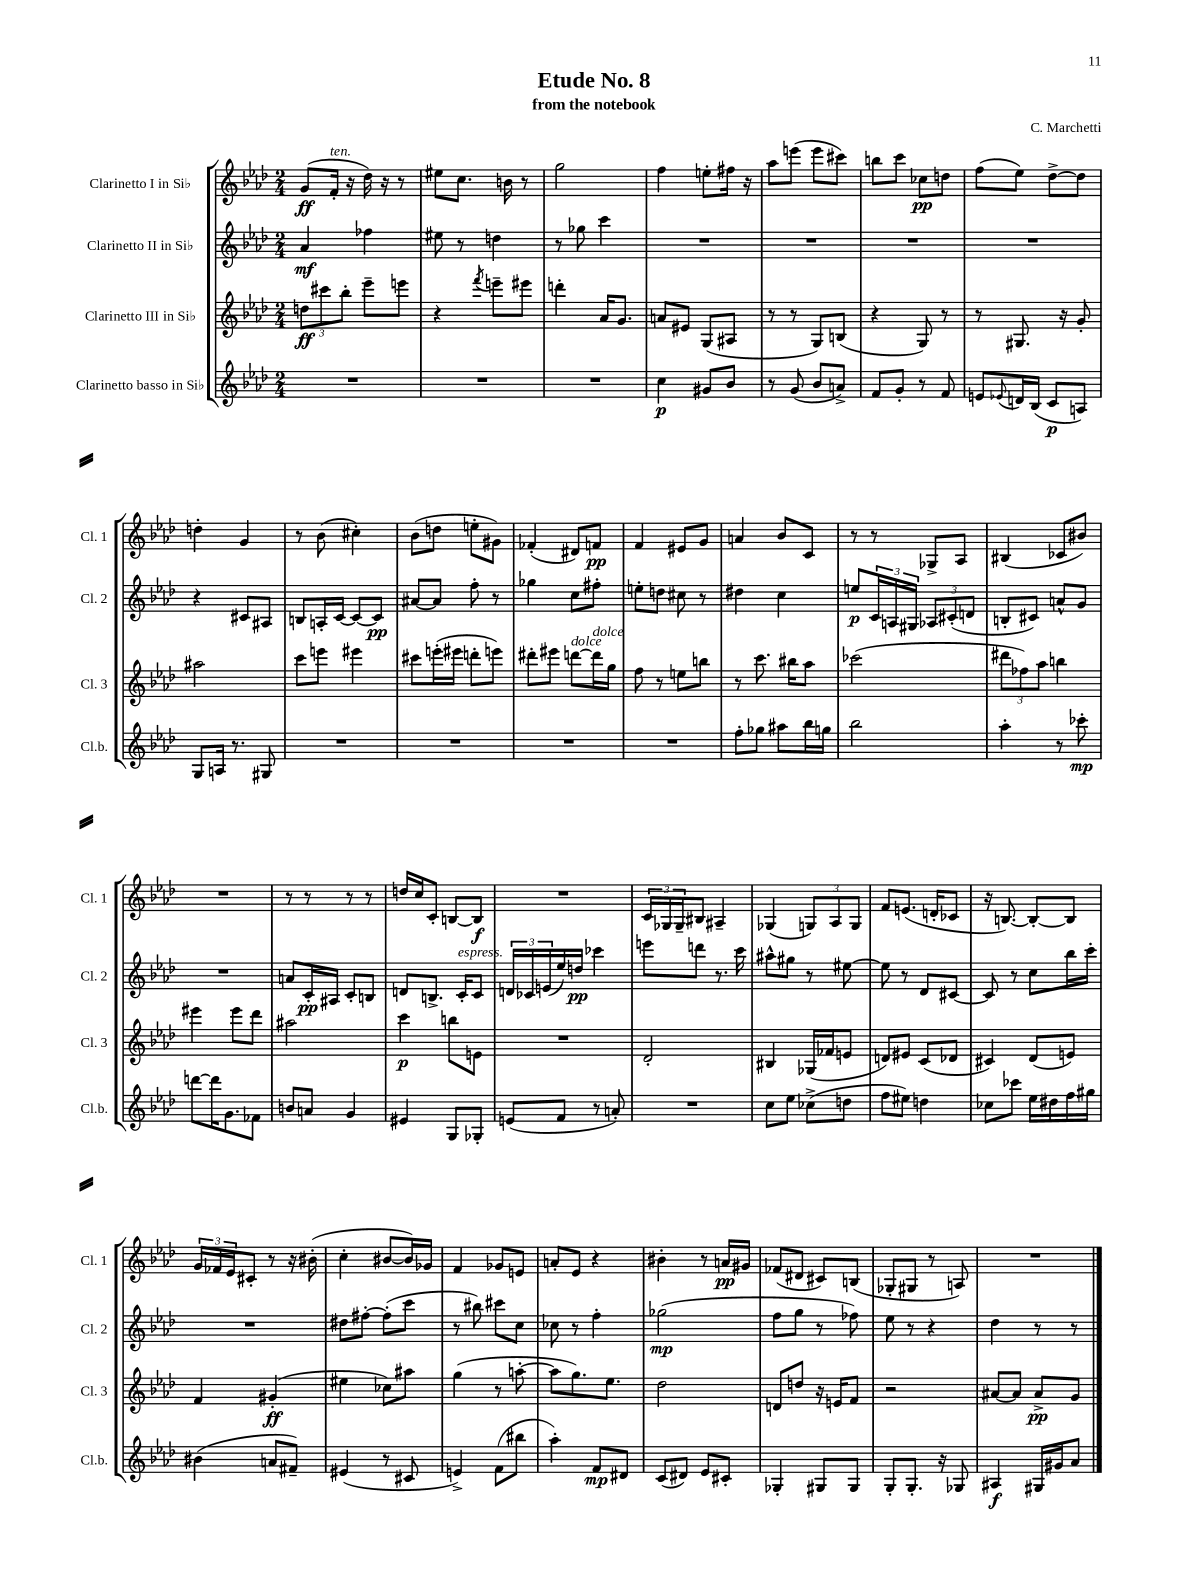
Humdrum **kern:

**kern	**kern	**kern	**kern
*staff4	*staff3	*staff2	*staff1
*clefG2	*clefG2	*clefG2	*clefG2
*k[b-e-a-d-]	*k[b-e-a-d-]	*k[b-e-a-d-]	*k[b-e-a-d-]
*M2/4	*M2/4	*M2/4	*M2/4
2r	12dd	4a-	(8g
.	12ccc#	.	.
.	.	.	16f'
.	12bb-'	.	.
.	.	.	16r
.	8eee-~	4ff-	16dd-)
.	.	.	16r
.	8eee	.	8r
=	=	=	=
2r	4r	8ee#	8ee#
.	.	8r	8.cc
.	8qfff	.	.
.	8eee~	4dd	.
.	.	.	16b
.	8eee#	.	8r
=	=	=	=
2r	4ddd'	8r	2gg
.	.	8gg-	.
.	16a-	4ccc	.
.	8.g	.	.
=	=	=	=
4cc	8a	2r	4ff
.	8e#	.	.
8g#	(8G	.	8ee'
8b-	8A#	.	16ff#
.	.	.	16r
=	=	=	=
8r	8r	2r	8aa-
(8g	8r	.	(8eee
8b-	8G)	.	8eee
8a^)	(8B	.	8ccc#)
=	=	=	=
8f	4r	2r	8bb
8g'	.	.	8ccc
8r	8G)	.	8cc-
8f	8r	.	8dd
=	=	=	=
8e	8r	2r	(8ff
8qqe-	.	.	.
16d	8.G#	.	8ee-)
(16B-	.	.	.
8c	.	.	[8dd-^
.	16r	.	.
8A)	8g'	.	8dd-]
=	=	=	=
8G	2aa#	4r	4dd'
16A	.	.	.
8.r	.	.	.
.	.	8c#	4g
8G#	.	8A#	.
=	=	=	=
2r	8ccc	8B	8r
.	8eee	16A'	(8b-
.	.	[16c	.
.	4eee#	8c_	4cc#')
.	.	8c]	.
=	=	=	=
2r	8ccc#	[8a#	(8b-
.	(16eee'	8a#]	8dd
.	16eee#	.	.
.	8ddd'	8ff'	8ee'
.	8eee)	8r	8g#)
=	=	=	=
2r	8ddd#'	4gg-	(4f-'
.	8eee#	.	.
.	[8ddd	8cc	8d#)
.	16ddd]	8ff#'	8f
.	16gg	.	.
=	=	=	=
2r	8ff	8ee'	4f
.	8r	8dd	.
.	8ee	8cc#	8e#
.	8bb	8r	8g
=	=	=	=
8ff'	8r	4dd#	4a
8gg-	8.ccc	.	.
8aa#	.	4cc	8b-
.	16bb#	.	.
16bb-	8aa-	.	8c
16gg	.	.	.
=	=	=	=
2bb-	(2ccc-	8ee	8r
.	.	24c	8r
.	.	24A	.
.	.	24G#	.
.	.	12A-	8G-^
.	.	(12c#'	.
.	.	.	8A-
.	.	12d	.
=	=	=	=
4aa-'	12ddd#	8B'	(4B#
.	12ff-)	.	.
.	.	8c#)	.
.	12aa-	.	.
8r	4bb	8a^^	8c-
8ccc-'	.	8g	8b#)
=	=	=	=
[8ddd	4eee#	2r	2r
16ddd]	.	.	.
8.g	.	.	.
.	8eee#	.	.
8f-	8ddd-	.	.
=	=	=	=
8b	2aa#	8a	8r
8a	.	16c'	8r
.	.	16A#	.
4g	.	8c'	8r
.	.	8B	8r
=	=	=	=
4e#	4ccc	8d	16dd
.	.	.	16cc
.	.	8.B^	8c'
8G	8bb	.	[8B
.	.	16c'	.
8G-'	8e	8c	8B]
=	=	=	=
(8e	2r	24d	2r
.	.	24c-	.
.	.	(24e	.
8f	.	16ee-)	.
.	.	16dd	.
8r	.	4ccc-	.
8a')	.	.	.
=	=	=	=
2r	2d-'	8eee	24c
.	.	.	24G-
.	.	.	24G-~
.	.	8ddd	8B#
.	.	8.r	4A#~
.	.	16ccc	.
=	=	=	=
8cc	4B#	8aa#^^	(4G-
8ee-	.	8gg#	.
(8cc-^	(16G-	8r	12G)
.	16f-	.	.
.	.	.	12A-
8dd	8e	[8ee#	.
.	.	.	12G
=	=	=	=
8ff	8d)	8ee#]	8f
8ee#)	8e#	8r	(8.e
4dd	(8c	8d-	.
.	.	.	16d'
.	8d-	[8c#	8c-
=	=	=	=
8cc-	4c#)	8c#]	16r
.	.	.	[8.B)
8ccc-	.	8r	.
16ee-	(8d-	8cc	8B'_
16dd#	.	.	.
16ff	8e)	16bb-	8B]
16gg#	.	16ccc'	.
=	=	=	=
(4b#	4f	2r	24g
.	.	.	24f-
.	.	.	24e-
.	.	.	8c#'
8a	(4g#'	.	8r
8f#~)	.	.	16r
.	.	.	(16b#'
=	=	=	=
(4e#	4ee#	8dd#	4cc'
.	.	[8ff#'	.
8r	8cc-)	(8ff#']	[8b#
8c#	8aa#	8ccc	16b#])
.	.	.	16g-
=	=	=	=
4e^)	(4gg	8r	4f
.	.	8bb#)	.
(8f	8r	8ccc#	8g-
8bb#	[8aa'	8cc	8e
=	=	=	=
4aa-')	8aa]	8cc-	8a'
.	8.gg)	8r	8e-
8f	.	4ff'	4r
.	8.ee-	.	.
8d#	.	.	.
=	=	=	=
(8c	2dd-	(2gg-	4b#'
8d#)	.	.	.
8e-	.	.	8r
8c#'	.	.	16a
.	.	.	16g#
=	=	=	=
4G-'	8d	8ff	(8f-
.	8dd	8gg	8d#
8G#	16r	8r	8c#)
.	16e	.	.
8G#	8f	8ff-)	(8B
=	=	=	=
8G'	2r	8ee-	8G-'
8.G'	.	8r	8G#
.	.	4r	8r
16r	.	.	.
8G-	.	.	8A)
=	=	=	=
4A#	[8a#	4dd-	2r
.	8a#]	.	.
16G#	8a#^	8r	.
16g#	.	.	.
8a-	8g	8r	.
==	==	==	==
*-	*-	*-	*-
